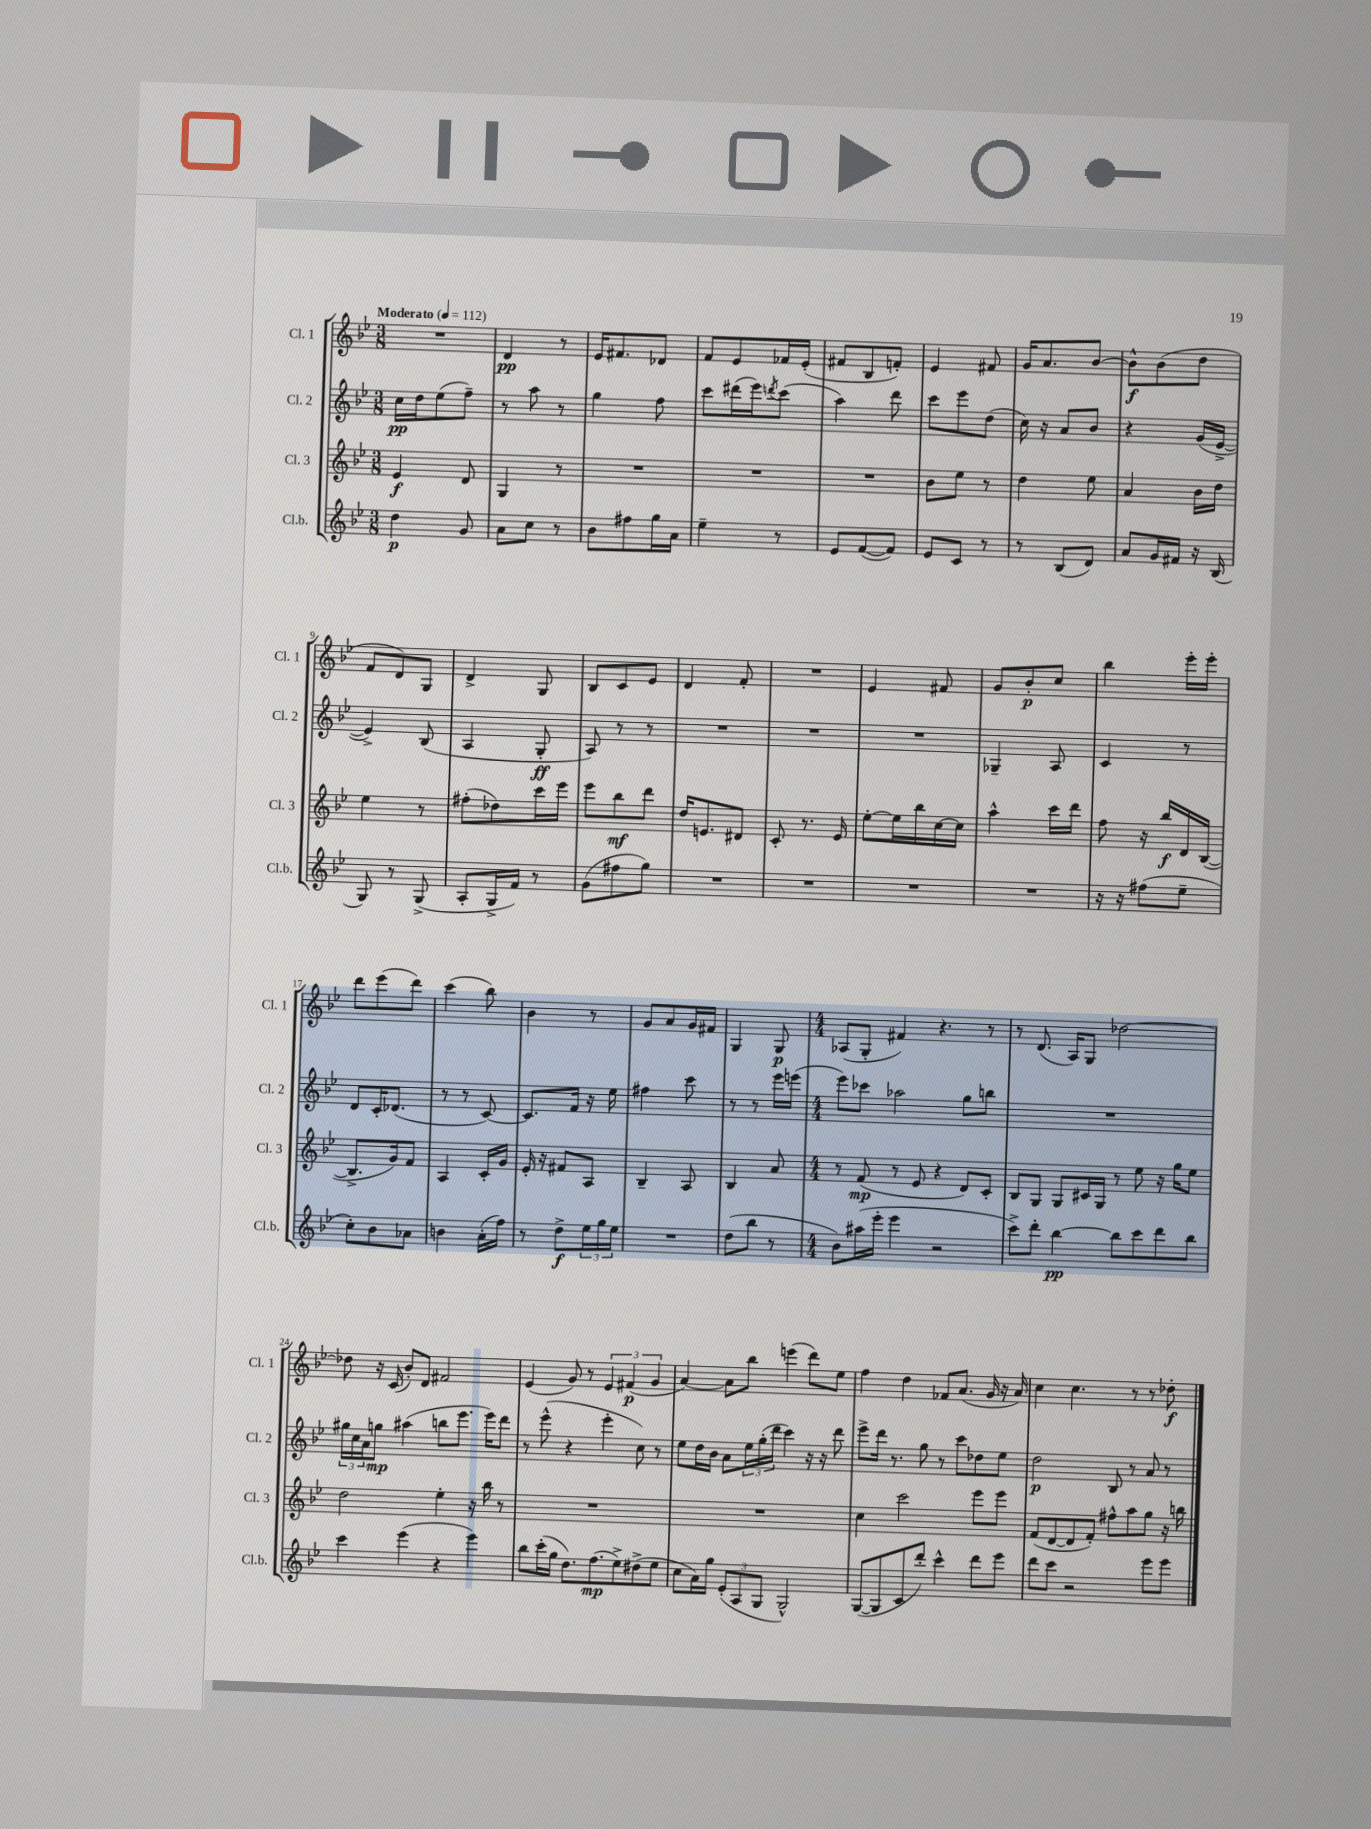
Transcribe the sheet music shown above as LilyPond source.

<<
\new StaffGroup <<
\new Staff = "s0" \with { instrumentName = "Cl. 1" shortInstrumentName = "Cl. 1" } {
    \clef treble \key bes \major \numericTimeSignature \time 3/8 \tempo "Moderato" 4 = 112
    R4. |
    d'4\pp r8 |
    ees'16 fis'8. des'8 |
    f'8 ees'8 fes'16 ees'16-.( |
    fis'8 bes8 f'8-.) |
    ees'4 fis'8 |
    g'16 a'8. bes'8~ |
    bes'8-^\f bes'8( d''8 |
    f'8 d'8) g8 |
    d'4-> g8 |
    bes8 c'8 ees'8 |
    d'4 f'8-. |
    R4. |
    ees'4 fis'8 |
    g'8 bes'8-.\p c''8 |
    bes''4 ees'''16-. ees'''16-. |
    d'''8 ees'''8( d'''8) |
    c'''4( bes''8) |
    bes'4 r8 |
    g'8 a'8 g'16 fis'16 |
    g4 g8\p |
    \numericTimeSignature \time 4/4 aes8( g8-. fis'4) r4. r8 |
    r8 d'8.( a16) g8 des''2~ |
    des''8 r16 c'16( bes'8-.) d'8 fis'2 |
    ees'4( g'8) r8 \tuplet 3/2 { ees'4 fis'4\p( g'4 } |
    a'4~) a'8 bes''8 e'''4( d'''8) ees''8 |
    f''4 d''4 fes'8 a'8.( g'16 r16 a'16) |
    c''4 c''4. r8 r8 des''8-.\f \bar "|." |
}
\new Staff = "s1" \with { instrumentName = "Cl. 2" shortInstrumentName = "Cl. 2" } {
    \clef treble \key bes \major \numericTimeSignature \time 3/8
    c''16\pp d''16 ees''8( f''8--) |
    r8 a''8 r8 |
    g''4 f''8 |
    c'''8 dis'''16( ees'''16) \acciaccatura { d'''8 } c'''8( |
    a''4) d'''8 |
    c'''8 ees'''8 d''8( |
    c''16) r16 a'8 bes'8 |
    r4 g'16( ees'16~-> |
    ees'4->) bes8( |
    a4 g8-.\ff |
    a8) r8 r8 |
    R4. |
    R4. |
    R4. |
    ges4-- a8 |
    c'4 r8 |
    d'8 c'16-. des'8.( |
    r8 r8 c'8~) |
    c'8. f'16 r16 ees''16 |
    fis''4 c'''8 |
    r8 r8 ees'''16 e'''16( |
    \numericTimeSignature \time 4/4 ees'''8) ces'''8 aes''2 g''8 b''8 |
    R1 |
    \tuplet 3/2 { gis''16 c''16 a'16 } g''8\mp ais''4( b''8 ees'''8. ees'''16) d'''8 |
    r8 ees'''8-^( r4 ees'''4-. c''8) r8 |
    ees''8 d''16 bes'16 a'8 \tuplet 3/2 { ees''16 g''16-.( d'''16 } c'''4) r16 r16 d'''8 |
    ees'''8-> d'''16 r8. g''8 r8 c'''8 des''8 ees''8 |
    d''2\p bes8 r8 a'8 r8 \bar "|." |
}
\new Staff = "s2" \with { instrumentName = "Cl. 3" shortInstrumentName = "Cl. 3" } {
    \clef treble \key bes \major \numericTimeSignature \time 3/8
    ees'4\f d'8 |
    g4 r8 |
    R4. |
    R4. |
    R4. |
    bes'8 ees''8 r8 |
    d''4 ees''8 |
    a'4 bes'16 d''16 |
    ees''4 r8 |
    fis''8-.( des''8) c'''16 ees'''16 |
    ees'''8 bes''8\mf d'''8 |
    d''16 e'8. dis'8 |
    c'8-. r8. ees'16 |
    ees''8~-. ees''16 bes''16 c''16~ c''16 |
    a''4-^ c'''16 d'''16 |
    f''8 r16 bes''16\f d'16 bes16~( |
    bes8.-> g'16) f'8 |
    a4 c'16-. g'16 |
    ees'16-. r16 fis'8 a8 |
    bes4-- a8 |
    bes4 a'8 |
    \numericTimeSignature \time 4/4 r8 f'8\mp( r8 ees'8 r4 d'8) c'8-. |
    bes8 g8 g8 cis'16 g16 r8 ees''8 r16 g''16 ees''8 |
    d''2 ees''4-. r16 bes''16 r8 |
    R1 |
    R1 |
    c''4 c'''2 ees'''8 ees'''8 |
    f'8( d'8~ d'8 f'8-.) fis''8-^ a''8 g''8 r16 b''16 \bar "|." |
}
\new Staff = "s3" \with { instrumentName = "Cl.b." shortInstrumentName = "Cl.b." } {
    \clef treble \key bes \major \numericTimeSignature \time 3/8
    d''4\p g'8 |
    a'8 c''8 r8 |
    bes'8 fis''8 g''16 a'16 |
    ees''4-- r8 |
    ees'8 f'8~( f'8) |
    ees'8 c'8 r8 |
    r8 bes8( d'8) |
    a'8 g'16 fis'16 r16 bes16( |
    g8) r8 g8->( |
    a8-. g16-> f'16) r8 |
    g'8( fis''8 g''8) |
    R4. |
    R4. |
    R4. |
    R4. |
    r16 r16 fis''8( ees''8-- |
    c''8-.) bes'8 aes'8 |
    b'4 a'16-.( f''16) |
    r8 d''8->\f \tuplet 3/2 { ees''16 g''16 ees''16 } |
    R4. |
    d''8( bes''8 r8 |
    \numericTimeSignature \time 4/4 bes'8) ais''16( ees'''16-. ees'''4 r2 |
    c'''8->) d'''8-. bes''4~\pp bes''8 c'''8 d'''8 bes''8 |
    c'''4 ees'''4( r4 ees'''4) |
    bes''8 c'''16-.( g''16 d''8.) f''8.\mp( ees''8->) dis''8->( ees''8 |
    c''8 a'16) g''16 \tuplet 3/2 { ees'8-.( a8 g8 } g2-^) |
    g8~( g8 c'8 d'''8-.) c'''4-^ d'''8 ees'''8 |
    d'''8 c'''8 r2 ees'''8 ees'''8 \bar "|." |
}
>>
>>
